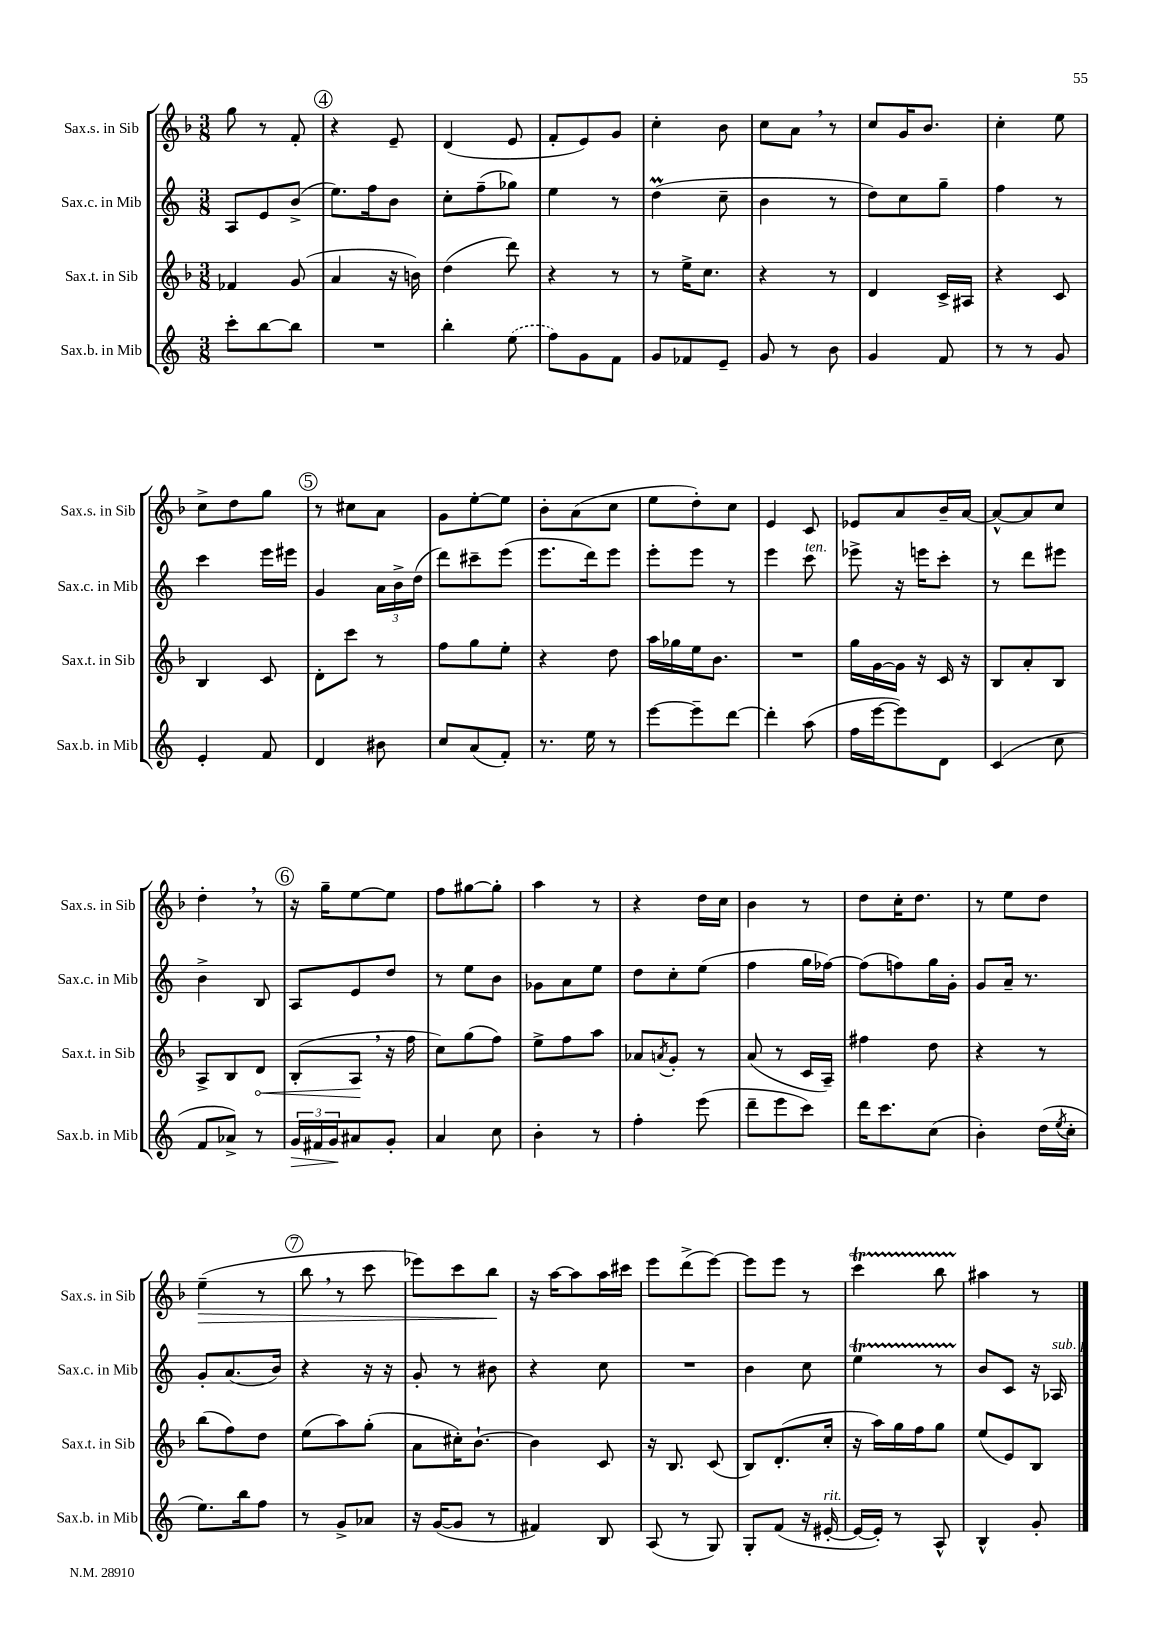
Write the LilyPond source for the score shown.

<<
\new StaffGroup <<
\new Staff = "s0" \with { instrumentName = "Sax.s. in Sib" shortInstrumentName = "Sax.s. in Sib" } {
    \clef treble \key f \major \numericTimeSignature \time 3/8
    g''8 r8 f'8-. |
    \mark \markup { \circle "4" } r4 e'8-- |
    d'4( e'8 |
    f'8-. e'8) g'8 |
    c''4-. bes'8 |
    c''8 a'8 \breathe r8 |
    c''8 g'16 bes'8. |
    c''4-. e''8 |
    c''8-> d''8 g''8 |
    \mark \markup { \circle "5" } r8 cis''8 a'8 |
    g'8 e''8~-. e''8 |
    bes'8-. a'8( c''8 |
    e''8 d''8-.) c''8 |
    e'4 c'8 |
    ees'8 a'8 bes'16-- a'16~ |
    a'8~-^ a'8 c''8 |
    d''4-. \breathe r8 |
    \mark \markup { \circle "6" } r16 g''16-- e''8~ e''8 |
    f''8 gis''8~ gis''8-. |
    a''4 r8 |
    r4 d''16 c''16 |
    bes'4 r8 |
    d''8 c''16-. d''8. |
    r8 e''8 d''8 |
    e''4--\>( r8 |
    \mark \markup { \circle "7" } bes''8 \breathe r8 c'''8 |
    ees'''8) c'''8 bes''8\! |
    r16 a''16~ a''8 a''16 cis'''16 |
    e'''8 d'''8->( e'''8~) |
    e'''8 e'''8 r8 |
    c'''4\startTrillSpan bes''8 |
    ais''4\stopTrillSpan r8 \bar "|." |
}
\new Staff = "s1" \with { instrumentName = "Sax.c. in Mib" shortInstrumentName = "Sax.c. in Mib" } {
    \clef treble \key c \major \numericTimeSignature \time 3/8
    a8 e'8 b'8->( |
    \mark \markup { \circle "4" } e''8.) f''16 b'8 |
    c''8-. f''8--( ges''8) |
    e''4 r8 |
    d''4\prall( c''8-- |
    b'4 r8 |
    d''8) c''8 g''8-- |
    f''4 r8 |
    c'''4 e'''16 eis'''16 |
    \mark \markup { \circle "5" } g'4 \tuplet 3/2 { a'16 b'16-> d''16( } |
    d'''8) cis'''8-- e'''8( |
    e'''8. d'''16) e'''8 |
    e'''8-. e'''8 r8 |
    e'''4 c'''8^\markup { \italic "ten." } |
    ees'''8-> r16 e'''16 c'''8-. |
    r8 d'''8 eis'''8 |
    b'4-> b8 |
    \mark \markup { \circle "6" } a8 e'8 d''8 |
    r8 e''8 b'8 |
    ges'8 a'8 e''8 |
    d''8 c''8-. e''8( |
    f''4 g''16 fes''16~) |
    fes''8( f''8) g''16 g'16-. |
    g'8 a'16-- r8. |
    g'8-. a'8.( b'16) |
    \mark \markup { \circle "7" } r4 r16 r16 |
    g'8-. r8 bis'8 |
    r4 c''8 |
    R4. |
    b'4 c''8 |
    e''4\startTrillSpan r8 |
    b'8\stopTrillSpan c'8 r16 aes16^\markup { \italic "sub. p" } \bar "|." |
}
\new Staff = "s2" \with { instrumentName = "Sax.t. in Sib" shortInstrumentName = "Sax.t. in Sib" } {
    \clef treble \key f \major \numericTimeSignature \time 3/8
    fes'4 g'8( |
    \mark \markup { \circle "4" } a'4 r16 b'16) |
    d''4( d'''8) |
    r4 r8 |
    r8 e''16-> c''8. |
    r4 r8 |
    d'4 c'16-> ais16 |
    r4 c'8 |
    bes4 c'8 |
    \mark \markup { \circle "5" } d'8-. c'''8 r8 |
    f''8 g''8 e''8-. |
    r4 d''8 |
    a''16 ges''16 e''16 bes'8. |
    R4. |
    g''16 g'16~ g'16 r16 c'16 r16 |
    bes8 a'8-. bes8 |
    a8-> bes8 \once \override Hairpin.circled-tip = ##t d'8\< |
    \mark \markup { \circle "6" } bes8-.( a8\! \breathe r16 f''16 |
    c''8) g''8( f''8) |
    e''8-> f''8 a''8 |
    aes'8 \acciaccatura { a'8 } g'8-. r8 |
    a'8( r8 c'16 a16--) |
    fis''4 d''8 |
    r4 r8 |
    bes''8( f''8) d''8 |
    \mark \markup { \circle "7" } e''8( a''8) g''8-.( |
    a'8 cis''16-.) bes'8.~-! |
    bes'4 c'8 |
    r16 bes8. c'8( |
    bes8) d'8.-.( c''16-. |
    r16 a''16) g''16 f''16 g''8 |
    e''8( e'8) bes8 \bar "|." |
}
\new Staff = "s3" \with { instrumentName = "Sax.b. in Mib" shortInstrumentName = "Sax.b. in Mib" } {
    \clef treble \key c \major \numericTimeSignature \time 3/8
    c'''8-. b''8~ b''8 |
    \mark \markup { \circle "4" } R4. |
    b''4-. \once \slurDashed e''8( |
    f''8) g'8 f'8 |
    g'8 fes'8 e'8-- |
    g'8 r8 b'8 |
    g'4 f'8 |
    r8 r8 g'8 |
    e'4-. f'8 |
    \mark \markup { \circle "5" } d'4 bis'8 |
    c''8 a'8( f'8-.) |
    r8. e''16 r8 |
    e'''8~ e'''8-- d'''8~ |
    d'''4-. a''8( |
    f''16 e'''16~ e'''8) d'8 |
    c'4( c''8 |
    f'8 aes'8->) r8 |
    \mark \markup { \circle "6" } \tuplet 3/2 { g'16\> fis'16 g'16\! } ais'8 g'8-. |
    a'4 c''8 |
    b'4-. r8 |
    f''4-. e'''8( |
    d'''8-- e'''8 c'''8) |
    d'''16 c'''8. c''8( |
    b'4-.) d''16( \acciaccatura { e''8 } c''16-. |
    e''8.) b''16 f''8 |
    \mark \markup { \circle "7" } r8 g'8-> aes'8 |
    r16 g'16~( g'8 r8 |
    fis'4) b8 |
    a8( r8 g8) |
    g8-. f'8( r16 eis'16~-.^\markup { \italic "rit." } |
    eis'16~ eis'16-.) r8 a8-^ |
    b4-^ g'8-. \bar "|." |
}
>>
>>
\layout { \context { \Score \remove "Bar_number_engraver" } }
